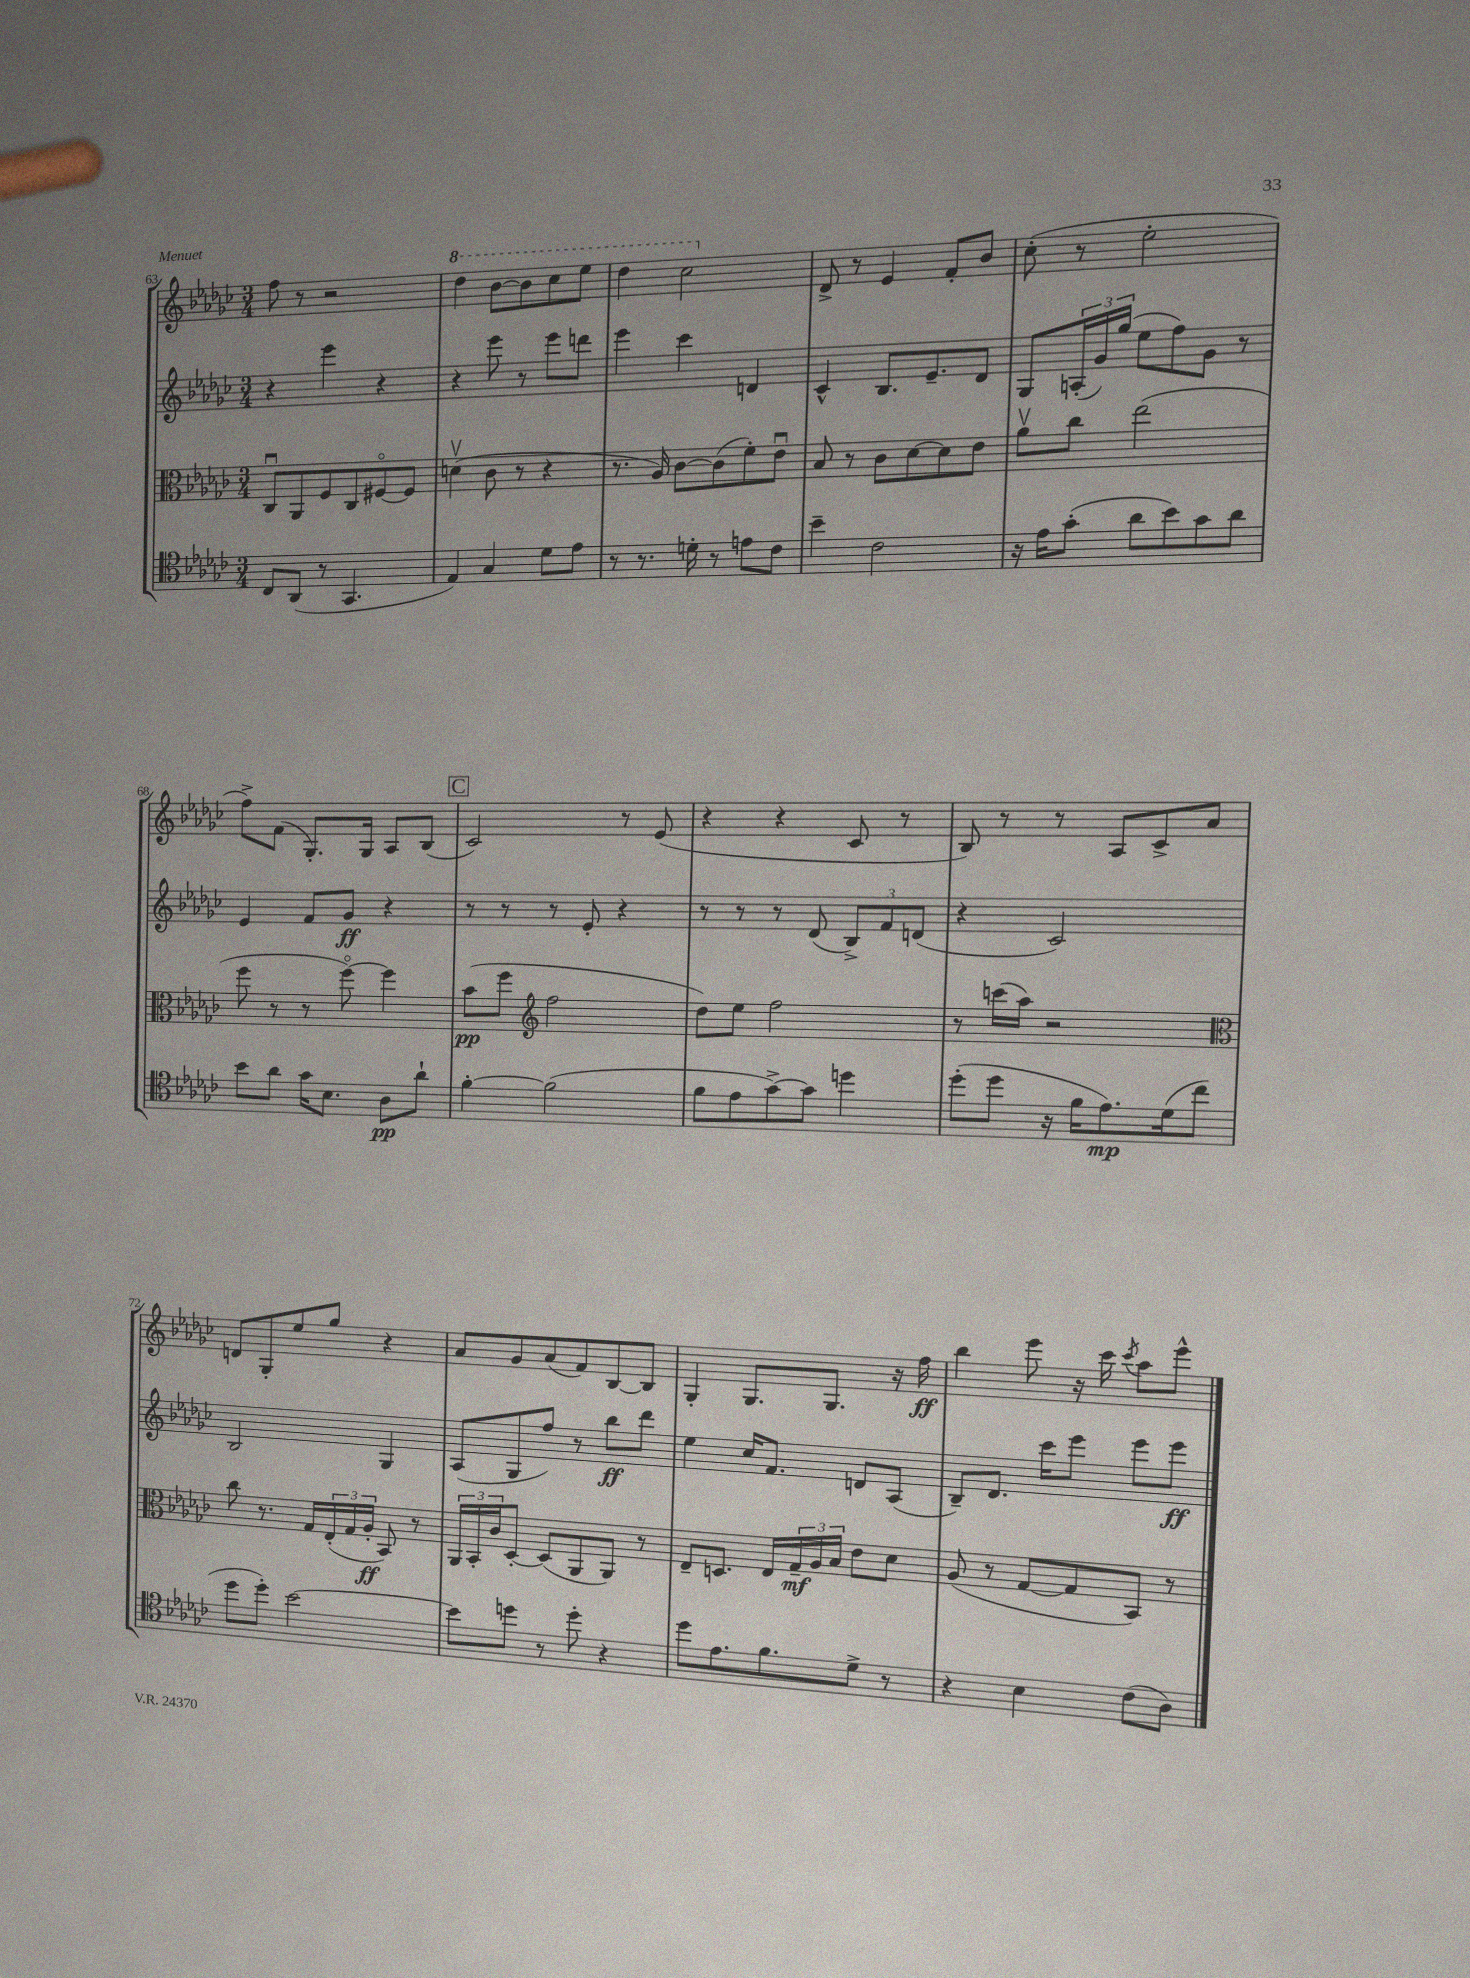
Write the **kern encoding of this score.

**kern	**dynam	**kern	**dynam	**kern	**dynam	**kern	**dynam
*part4	*part4	*part3	*part3	*part2	*part2	*part1	*part1
*staff4	*staff4	*staff3	*staff3	*staff2	*staff2	*staff1	*staff1
*clefC4	*	*clefC3	*	*clefG2	*	*clefG2	*
*k[b-e-a-d-g-c-]	*	*k[b-e-a-d-g-c-]	*	*k[b-e-a-d-g-c-]	*	*k[b-e-a-d-g-c-]	*
*M3/4	*	*M3/4	*	*M3/4	*	*M3/4	*
=63	=63	=63	=63	=63	=63	=63	=63
8C-/L	.	8C-u/L	.	4r	.	8ff\	.
(8AA-/J	.	8AA-/	.	.	.	8r	.
8r	.	8F/	.	4eee-\	.	2r	.
4.GG-/	.	8C-/	.	.	.	.	.
.	.	[8F#X/	.	4r	.	.	.
.	.	8F#/J]	.	.	.	.	.
=64	=64	=64	=64	=64	=64	=64	=64
*	*	*	*	*	*	*8va	*
4E-/)	.	(4dnv\	.	4r	.	4ddd-\	.
4G-/	.	8c-\	.	8eee-\	.	[8bb-\L	.
.	.	8r	.	8r	.	8bb-\]	.
8d-\L	.	4r	.	8eee-\L	.	8ccc-\	.
8e-\J	.	.	.	8dddn\J	.	8eee-\J	.
=65	=65	=65	=65	=65	=65	=65	=65
8r	.	8.r	.	4eee-\	.	4ddd-\	.
8.r	.	.	.	.	.	.	.
.	.	16A-/)	.	.	.	.	.
.	.	[8c-\L	.	4ccc-\	.	2ccc-\	.
16dn'\	.	.	.	.	.	.	.
8r	.	(8c-\]	.	.	.	.	.
8en\L	.	8f'\)	.	4dn/	.	.	.
8c-\J	.	8e-u\J	.	.	.	.	.
=66	=66	=66	=66	=66	=66	=66	=66
*	*	*	*	*	*	*X8va	*
4b-~\	.	8B-/	.	4c-^^/	.	8d-^/	.
.	.	8r	.	.	.	8r	.
2c-\	.	8c-\L	.	8.B-/L	.	4e-/	.
.	.	[8d-\	.	.	.	.	.
.	.	.	.	8.e-~/	.	.	.
.	.	8d-\]	.	.	.	8f'/L	.
.	.	8e-\J	.	8d-/J	.	8b-/J	.
=67	=67	=67	=67	=67	=67	=67	=67
16r	.	8a-v\L	.	8G-/L	.	(8cc-'\	.
16e-\KL	.	.	.	.	.	.	.
(8g-'\J	.	8cc-\J	.	(24An'/L	.	8r	.
.	.	.	.	24g-/)	.	.	.
.	.	.	.	(24gg-/JJ	.	.	.
8a-\L	.	(2ee-\	.	8ee-\L	.	2ee-'\	.
8b-\)	.	.	.	8ff\)	.	.	.
8g-\	.	.	.	8g-\J	.	.	.
8a-\J	.	.	.	8r	.	.	.
!!LO:LB:g=z
=68	=68	=68	=68	=68	=68	=68	=68
8b-\L	.	8ff\	.	4e-/	.	8ff^\L)	.
8a-\J	.	8r	.	.	.	(8f\J	.
16g-\KL	.	8r	.	8f/L	.	8.G-'/L)	.
8.B-\J	.	.	.	.	.	.	.
.	.	[8ff\)	.	8g-/J	ff	.	.
.	.	.	.	.	.	16G-/Jk	.
8A-\L	pp	4ff\]	.	4r	.	8A-/L	.
8a-`\J	.	.	.	.	.	(8B-/J	.
!!LO:REH:place=s1:t=C
=69	=69	=69	=69	=69	=69	=69	=69
[4f'\	.	(8b-\L	pp	8r	.	2c-/)	.
.	.	8ff\J	.	8r	.	.	.
*	*	*clefG2	*	*	*	*	*
(2f\]	.	2ff\	.	8r	.	.	.
.	.	.	.	8e-'/	.	.	.
.	.	.	.	4r	.	8r	.
.	.	.	.	.	.	(8e-/	.
=70	=70	=70	=70	=70	=70	=70	=70
8f\L	.	8dd-\L)	.	8r	.	4r	.
8e-\	.	8ee-\J	.	8r	.	.	.
[8g-^\)	.	2ff\	.	8r	.	4r	.
8g-\J]	.	.	.	(8d-/	.	.	.
4ddn\	.	.	.	12B-^/L)	.	8c-/	.
.	.	.	.	12f/	.	.	.
.	.	.	.	.	.	8r	.
.	.	.	.	(12dn/J	.	.	.
=71	=71	=71	=71	=71	=71	=71	=71
(8dd-'\L	.	8r	.	4r	.	8B-/)	.
8dd-\J	.	(16cccn\LL	.	.	.	8r	.
.	.	16aa-\JJ)	.	.	.	.	.
16r	.	2r	.	2c-/)	.	8r	.
16f\KL	.	.	.	.	.	.	.
8.e-\)	mp	.	.	.	.	8A-/L	.
.	.	.	.	.	.	8c-^/	.
(16d-\k	.	.	.	.	.	.	.
8cc-\J	.	.	.	.	.	8a-/J	.
!!LO:LB:g=z
=72	=72	=72	=72	=72	=72	=72	=72
*	*	*clefC3	*	*	*	*	*
8dd-\L	.	8cc-\	.	2B-/	.	8dn/L	.
8dd-'\J)	.	8.r	.	.	.	8G-'/	.
[2b-\	.	.	.	.	.	8ee-/	.
.	.	16G-/LL	.	.	.	.	.
.	.	(24E-'/	.	.	.	8gg-/J	.
.	.	24G-/	.	.	.	.	.
.	.	24A-'/JJ	ff	.	.	.	.
.	.	8BB-/)	.	4G-/	.	4r	.
.	.	8r	.	.	.	.	.
=73	=73	=73	=73	=73	=73	=73	=73
8b-\L]	.	24AA-/LL	.	(8A-/L	.	8a-/L	.
.	.	24BB-'/	.	.	.	.	.
.	.	24c-/J	.	.	.	.	.
8ddn\J	.	[8D-'/J	.	8G-/	.	8g-/	.
8r	.	(8D-/L]	.	8ff/J)	.	(8a-/	.
8dd'\	.	8AA-/	.	8r	.	8f/)	.
4r	.	8AA-/J)	.	8bb-\L	ff	[8B-/	.
.	.	8r	.	8ddd-\J	.	8B-/J]	.
=74	=74	=74	=74	=74	=74	=74	=74
8dd-\L	.	8E-~/L	.	4ee-\	.	4G-'/	.
8.e-\	.	8.Dn/J	.	.	.	.	.
.	.	.	.	16cc-/KL	.	8.G-/L	.
8.f\	.	16E-/LL	.	8.f/J	.	.	.
.	.	24G-~/	mf	.	.	.	.
.	.	24A-/	.	.	.	.	.
.	.	.	.	.	.	8.G-/J	.
.	.	24B-/JJ	.	.	.	.	.
8d-^\J	.	8e-\L	.	8dn/L	.	.	.
8r	.	8d-\J	.	(8A-/J	.	16r	.
.	.	.	.	.	.	16ff\	ff
=75	=75	=75	=75	=75	=75	=75	=75
4r	.	(8A-/	.	8B-~/L)	.	4bb-\	.
.	.	8r	.	8.d-/J	.	.	.
4B-\	.	[8G-/L	.	.	.	8eee-\	.
.	.	.	.	16ccc-\KL	.	.	.
.	.	8G-/]	.	8eee-\J	.	16r	.
.	.	.	.	.	.	16ccc-\	.
.	.	.	.	.	.	8qccc-/	.
(8c-\L	.	8BB-/J)	.	8eee-\L	.	8aa-\L	.
8A-\J)	.	8r	.	8eee-\J	ff	8eee-^^\J	.
==	==	==	==	==	==	==	==
*-	*-	*-	*-	*-	*-	*-	*-
